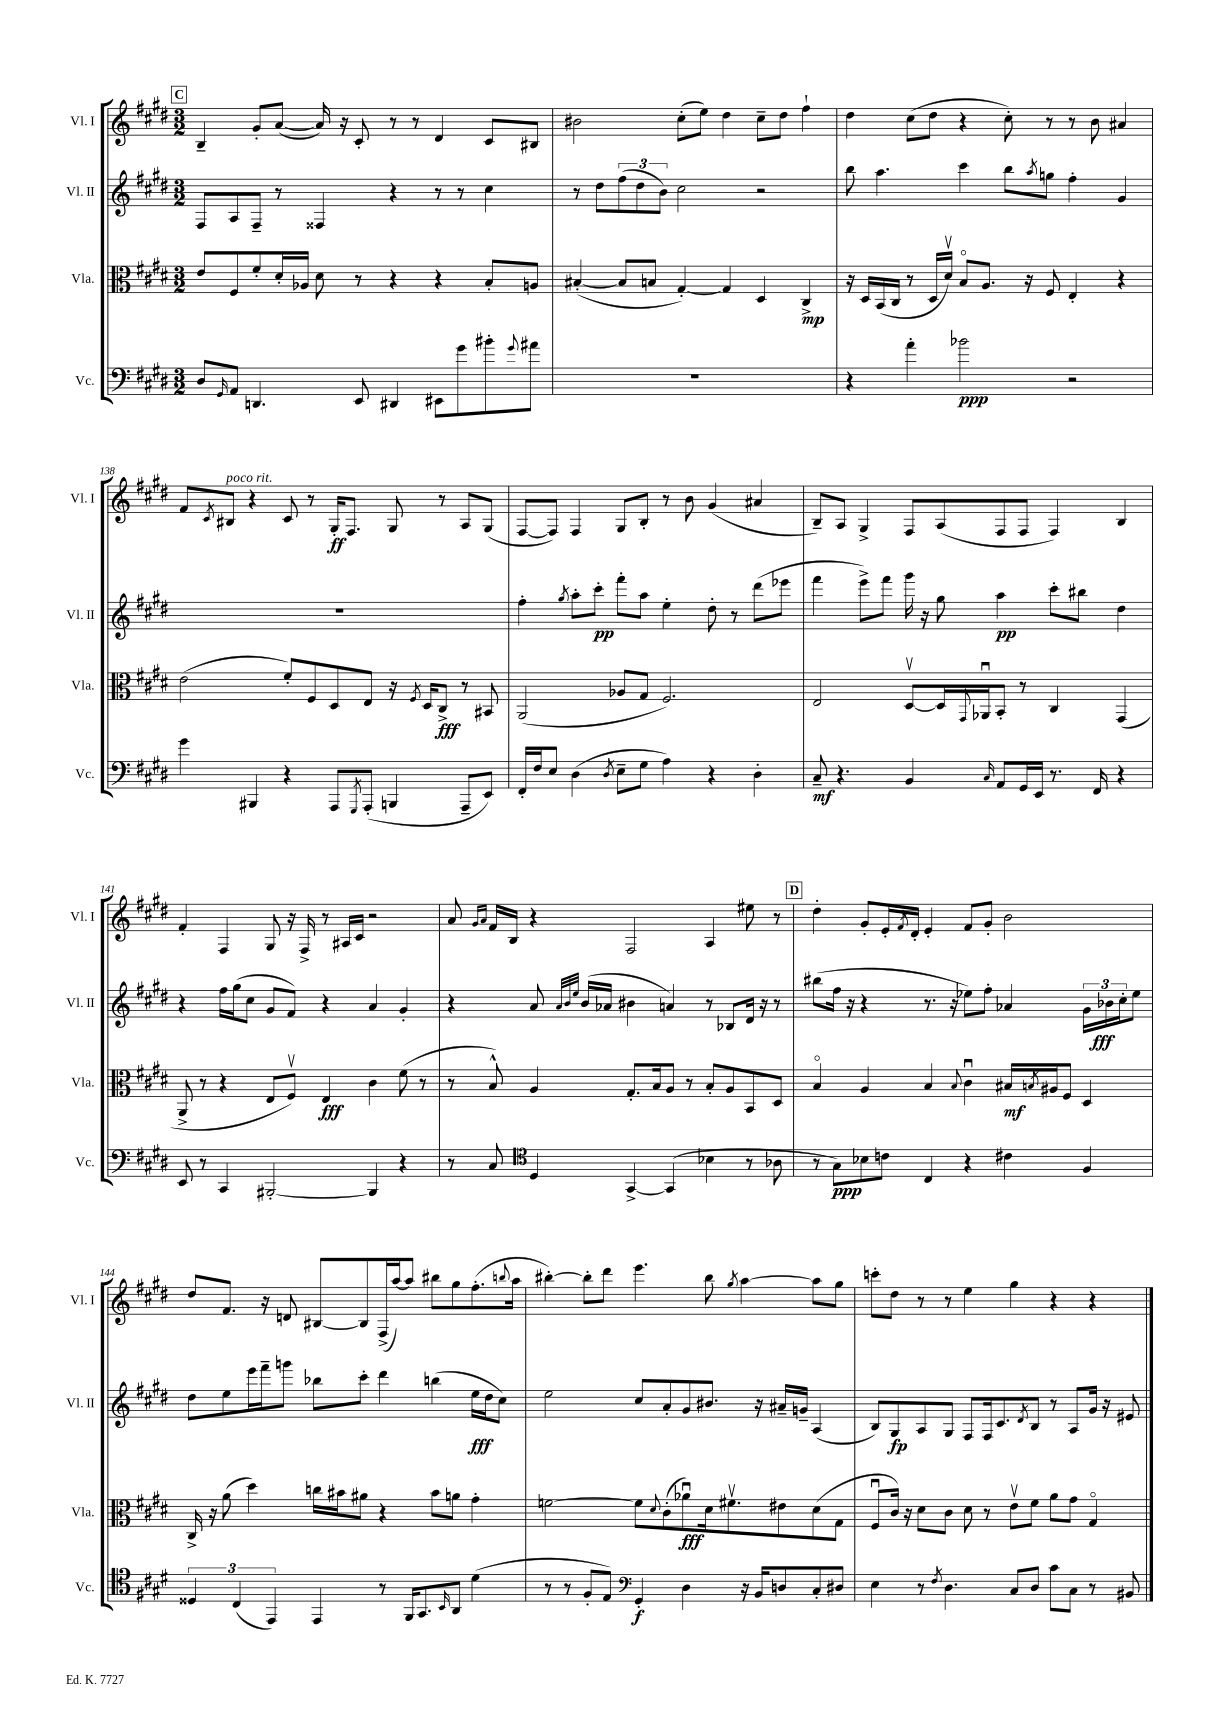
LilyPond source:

<<
\new StaffGroup <<
\new Staff = "s0" \with { instrumentName = "Vl. I" shortInstrumentName = "Vl. I" } {
    \clef treble \key e \major \numericTimeSignature \time 3/2
    \mark \markup { \box "C" } b4-- gis'8-. a'8~( a'16) r16 cis'8-. r8 r8 dis'4 cis'8 bis8 |
    bis'2 cis''8-.( e''8) dis''4 cis''8-- dis''8 fis''4-! |
    dis''4 cis''8( dis''8 r4 cis''8-.) r8 r8 b'8 ais'4 |
    fis'8 \acciaccatura { cis'8 } bis8^\markup { \italic "poco rit." } r4 cis'8 r8 gis16-.\ff fis8. gis8 r8 a8 gis8( |
    fis8~ fis8) fis4 gis8 b8-. r8 b'8 gis'4( ais'4 |
    b8--) a8 gis4-> fis8 a8( fis8 fis8 fis4) b4 |
    fis'4-. fis4 gis8 r16 fis16-> r8 ais16 cis'16 r2 |
    a'8 \grace { gis'16 a'16 } fis'16 b16 r4 fis2 a4 eis''8 r8 |
    \mark \markup { \box "D" } dis''4-. gis'8-. e'16-. \acciaccatura { fis'8 } dis'16-. e'4-. fis'8 gis'8-. b'2 |
    dis''8 fis'8. r16 d'8 bis8~ bis8 fis16->( a''16~) a''8 bis''8 gis''8 fis''8.-.( \appoggiatura { b''8 } a''16 |
    bis''4~-.) bis''8-. dis'''8 e'''4. bis''8 \acciaccatura { gis''8 } a''4~ a''8 gis''8 |
    c'''8-. dis''8 r8 r8 e''4 gis''4 r4 r4 \bar "|." |
}
\new Staff = "s1" \with { instrumentName = "Vl. II" shortInstrumentName = "Vl. II" } {
    \clef treble \key e \major \numericTimeSignature \time 3/2
    \mark \markup { \box "C" } fis8 a8 fis8-- r8 fisis4 r4 r8 r8 cis''4 |
    r8 dis''8 \tuplet 3/2 { fis''8( dis''8 b'8) } cis''2 r2 |
    b''8 a''4. cis'''4 b''8 \acciaccatura { a''8 } g''8 fis''4-. gis'4 |
    R1. |
    fis''4-. \acciaccatura { gis''8 } a''8-. cis'''8-.\pp fis'''8-. a''8 e''4-. dis''8-. r8 dis'''8( ees'''8 |
    fis'''4 e'''8->) fis'''8 gis'''16 r16 gis''8 a''4\pp cis'''8-. bis''8 dis''4 |
    r4 fis''16 gis''16( cis''8 gis'8 fis'8) r4 a'4 gis'4-. |
    r4 a'8 \grace { a'32 b'32 e''32 } b'16( aes'16 bis'4 a'4) r8 bes8 dis'16 r16 r8 |
    \mark \markup { \box "D" } bis''8( fis''16 r16 r4 r8. r16 ees''8) fis''8-. aes'4 \tuplet 3/2 { gis'16 bes'16\fff cis''16-. } ees''8 |
    dis''8 e''8 e'''16 fis'''16-- g'''8 bes''8 cis'''8-. dis'''4 b''4( e''16\fff dis''16 cis''8) |
    e''2 cis''8 a'8-. gis'8 bis'8. r16 ais'16-- g'16-- a4( |
    b8) gis8\fp a8 gis8 fis8 fis16 cis'8. \acciaccatura { dis'8 } b8 r8 a8 gis'16 r16 eis'8 \bar "|." |
}
\new Staff = "s2" \with { instrumentName = "Vla." shortInstrumentName = "Vla." } {
    \clef alto \key e \major \numericTimeSignature \time 3/2
    \mark \markup { \box "C" } e'8 fis8 fis'8-. dis'16-. aes16 dis'8 r8 r4 r4 b8-. a8 |
    bis4~-.( bis8 b8 gis4~-.) gis4 dis4 cis4->\mp |
    r16 dis16 b,16( cis16 r8 dis16 dis'16\upbow) b8\flageolet a8. r16 fis8 e4-. r4 |
    e'2( fis'8-.) fis8 dis8 e8 r16 \acciaccatura { fis8 } dis16 cis8->\fff r8 bis,8 |
    a,2( aes8 gis8 fis2.) |
    e2 dis8~\upbow dis16 \appoggiatura { gis,8 } aes,16\downbow b,8-. r8 cis4 gis,4( |
    a,8-> r8 r4 e8 fis8\upbow) e4\fff cis'4 fis'8( r8 |
    r8 b8-^) a4 gis8.-. b16 a8 r8 b8-. a8 b,8 dis8 |
    \mark \markup { \box "D" } b4\flageolet a4 b4 \appoggiatura { b8 } cis'4\downbow bis16\mf \acciaccatura { b8 } ais16 fis8 dis4 |
    cis16-> r16 a'8( dis''4) c''16 bis'16 ais'8 r4 bis'8 a'8 gis'4-. |
    f'2~ f'8 \appoggiatura { dis'8 } cis'8-.( aes'8\downbow\fff) dis'16 fis'8.\upbow eis'8 dis'8( gis8 |
    fis8\downbow cis'16) r16 dis'8 cis'8 dis'8 r8 e'8\upbow fis'8 a'8 gis'8 gis4\flageolet \bar "|." |
}
\new Staff = "s3" \with { instrumentName = "Vc." shortInstrumentName = "Vc." } {
    \clef bass \key e \major \numericTimeSignature \time 3/2
    \mark \markup { \box "C" } dis8 \grace { gis,16 } a,8 d,4. e,8 dis,4 eis,8 gis'8 bis'8-. \appoggiatura { gis'8 } ais'8 |
    R1. |
    r4 a'4-. bes'2\ppp r2 |
    gis'4 bis,,4 r4 a,,8 \acciaccatura { gis,,8 } a,,8-.( b,,4 a,,8-- e,8) |
    fis,16-. fis16 e8 dis4( \acciaccatura { dis8 } e8-- gis8 a4) r4 dis4-. |
    cis8--\mf r4. b,4 \grace { cis16 } a,8 gis,16 e,16 r8. fis,16 r4 |
    e,8 r8 cis,4 bis,,2~-. bis,,4 r4 |
    r8 cis8 \clef tenor dis4 gis,4~-> gis,4( bes4 r8 aes8 |
    \mark \markup { \box "D" } r8 gis8\ppp) bes8 c'8 cis4 r4 cis'4 fis4 |
    \tuplet 3/2 { disis4 cis4( e,4) } e,4 r8 fis,16 gis,8. \grace { b,16 } a,8 dis'4( |
    r8 r8 fis8-. e8) \clef bass gis,4-.\f dis4 r16 b,16 d8 cis8-. dis8 |
    e4 r8 \acciaccatura { fis8 } dis4. cis8 dis8 cis'8 cis8 r8 bis,8 \bar "|." |
}
>>
>>
\layout { \context { \Score currentBarNumber = #135 } }
